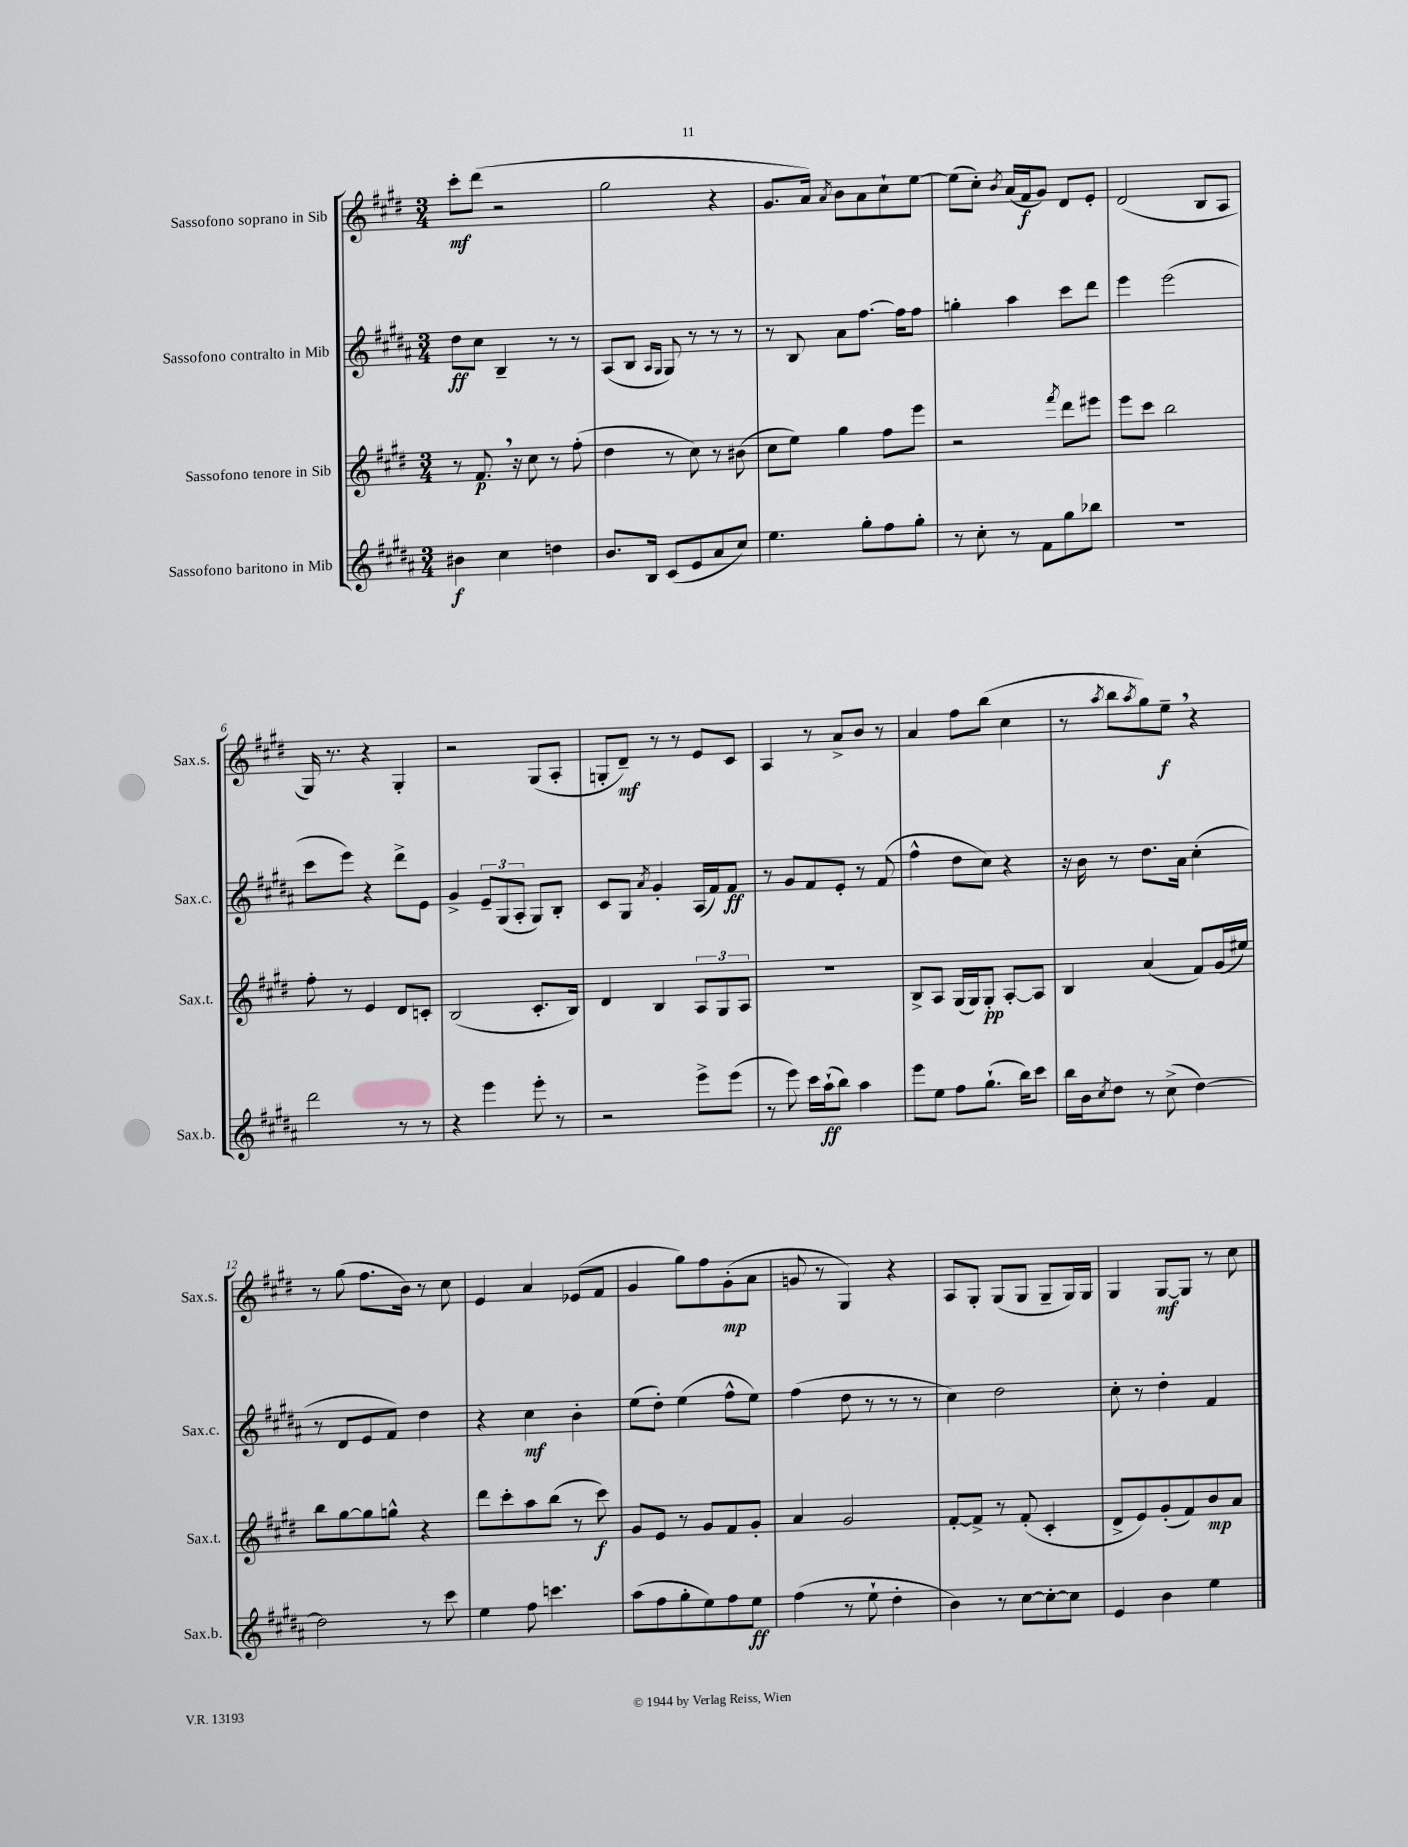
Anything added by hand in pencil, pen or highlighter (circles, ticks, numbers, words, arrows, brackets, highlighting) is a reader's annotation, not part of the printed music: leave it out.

**kern	**dynam	**kern	**dynam	**kern	**dynam	**kern	**dynam
*part4	*part4	*part3	*part3	*part2	*part2	*part1	*part1
*staff4	*staff4	*staff3	*staff3	*staff2	*staff2	*staff1	*staff1
*I"Sassofono baritono in Mib	*	*I"Sassofono tenore in Sib	*	*I"Sassofono contralto in Mib	*	*I"Sassofono soprano in Sib	*
*I'Sax.b.	*	*I'Sax.t.	*	*I'Sax.c.	*	*I'Sax.s.	*
*clefG2	*	*clefG2	*	*clefG2	*	*clefG2	*
*k[f#c#g#d#a#]	*	*k[f#c#g#d#]	*	*k[f#c#g#d#a#]	*	*k[f#c#g#d#]	*
*M3/4	*	*M3/4	*	*M3/4	*	*M3/4	*
=1	=1	=1	=1	=1	=1	=1	=1
4b#X\	f	8r	.	8dd#\L	ff	8ccc#'\L	mf
.	.	8.f#,/	p	8cc#\J	.	(8ddd#\J	.
4cc#\	.	.	.	4B~/	.	2r	.
.	.	16r	.	.	.	.	.
.	.	8cc#\	.	.	.	.	.
4ddn\	.	8r	.	8r	.	.	.
.	.	(8ff#'\	.	8r	.	.	.
=2	=2	=2	=2	=2	=2	=2	=2
8.b/L	.	4dd#\	.	(8A#/L	.	2gg#\	.
.	.	.	.	8B/J	.	.	.
16B/Jk	.	.	.	.	.	.	.
.	.	.	.	16qqA#/LL	.	.	.
.	.	.	.	16qqG#/JJ	.	.	.
(8c#/L	.	8r	.	8G#/)	.	.	.
8e/	.	8cc#\)	.	8r	.	.	.
8a#/	.	8r	.	8r	.	4r	.
8cc#/J)	.	(8b#X\	.	8r	.	.	.
=3	=3	=3	=3	=3	=3	=3	=3
4.ee\	.	8cc#\L	.	8r	.	8.g#/L	.
.	.	8ee\J)	.	8B/	.	.	.
.	.	.	.	.	.	16a/Jk)	.
.	.	.	.	.	.	8qa/	.
.	.	4gg#\	.	8a#\L	.	8b\L	.
8gg#'\L	.	.	.	[8.ff#\J	.	8a\	.
8ff#\	.	8ff#\L	.	.	.	8cc#`\	.
.	.	.	.	16ff#\KL]	.	.	.
8gg#'\J	.	8eee\J	.	8ff#\J	.	[8ee\J	.
=4	=4	=4	=4	=4	=4	=4	=4
8r	.	2r	.	4ggn'\	.	(8ee\L]	.
8cc#'\	.	.	.	.	.	8cc#'\J)	.
.	.	.	.	.	.	8qb/	.
8r	.	.	.	4aa#\	.	(16a/LL	.
.	.	.	.	.	.	16f#/J	f
8f#\L	.	.	.	.	.	8g#/J)	.
.	.	8qfff#/	.	.	.	.	.
8gg#\	.	8ddd#\L	.	8ccc#\L	.	8d#/L	.
8bb-X\J	.	8eee#X\J	.	8ddd#\J	.	8e'/J	.
=5	=5	=5	=5	=5	=5	=5	=5
2.r	.	8eee\L	.	4eee\	.	(2d#/	.
.	.	8ccc#\J	.	.	.	.	.
.	.	2bb\	.	(2eee\	.	.	.
.	.	.	.	.	.	8B/L	.
.	.	.	.	.	.	8A/J	.
!!LO:LB:g=z
=6	=6	=6	=6	=6	=6	=6	=6
2ddd#\	.	8ff#'\	.	8ccc#\L	.	16G#/)	.
.	.	.	.	.	.	8.r	.
.	.	8r	.	8eee\J)	.	.	.
.	.	4e/	.	4r	.	4r	.
8r	.	8d#/L	.	8ddd#^\L	.	4G#'/	.
8r	.	8cn'/J	.	8e\J	.	.	.
=7	=7	=7	=7	=7	=7	=7	=7
4r	.	(2B/	.	4g#^/	.	2r	.
4eee\	.	.	.	12e~/L	.	.	.
.	.	.	.	(12G#/	.	.	.
.	.	.	.	12A#'/J	.	.	.
8eee'\	.	8.c#'/L	.	8G#/L)	.	(8G#/L	.
8r	.	.	.	8B'/J	.	8A'/J	.
.	.	16B/Jk)	.	.	.	.	.
=8	=8	=8	=8	=8	=8	=8	=8
2r	.	4d#/	.	8c#/L	.	8Gn'/L	.
.	.	.	.	8G#/J	.	8d#~/J)	mf
.	.	.	.	8qa#/	.	.	.
.	.	4B/	.	4g#'/	.	8r	.
.	.	.	.	.	.	8r	.
8eee^\L	.	12A/L	.	(16A#/LL	.	8e/L	.
.	.	.	.	16f#/J)	.	.	.
.	.	12G#/	.	.	.	.	.
(8eee\J	.	.	.	8f#/J	ff	8c#/J	.
.	.	12A/J	.	.	.	.	.
=9	=9	=9	=9	=9	=9	=9	=9
8r	.	2.r	.	8r	.	4A/	.
8eee\)	.	.	.	8g#/L	.	.	.
16ccc#\LL	.	.	.	8f#/	.	8r	.
(16aa#`\J	ff	.	.	.	.	.	.
8bb\J)	.	.	.	8e'/J	.	8a^/L	.
4aa#\	.	.	.	8r	.	8b/J	.
.	.	.	.	(8f#/	.	8r	.
=10	=10	=10	=10	=10	=10	=10	=10
8eee\L	.	8B^/L	.	4ff#^^\	.	4a/	.
8ee\J	.	8A/J	.	.	.	.	.
8ff#\L	.	(16G#/LL	.	8dd#\L	.	8ff#\L	.
.	.	16G#/J)	.	.	.	.	.
(8.gg#`\J	.	8G#'/J	pp	8cc#\J)	.	(8bb\J	.
.	.	[8A'/L	.	4r	.	4cc#\	.
16bb\KL)	.	.	.	.	.	.	.
8ccc#\J	.	8A/J]	.	.	.	.	.
=11	=11	=11	=11	=11	=11	=11	=11
16bb\LL	.	4B/	.	16r	.	8r	.
16b\J	.	.	.	16b\	.	.	.
8qcc#/	.	.	.	.	.	8qaa/	.
8dd#\J	.	.	.	8r	.	8bb\L	.
.	.	.	.	.	.	8qaa/	.
8r	.	(4a/	.	8.dd#\L	.	8gg#\)	.
(8cc#^\	.	.	.	.	.	8ee~,\J	f
.	.	.	.	16a#\Jk	.	.	.
[4dd#\)	.	8f#/L)	.	(4cc#'\	.	4r	.
.	.	(16g#/L	.	.	.	.	.
.	.	16ee#X/JJ)	.	.	.	.	.
!!LO:LB:g=z
=12	=12	=12	=12	=12	=12	=12	=12
2dd#\]	.	8bb\L	.	8r	.	8r	.
.	.	[8gg#\	.	8d#/L	.	(8gg#\	.
.	.	8gg#\]	.	8e/	.	8.ff#\L	.
.	.	8ggn^^\J	.	8f#/J)	.	.	.
.	.	.	.	.	.	16b\Jk)	.
8r	.	4r	.	4dd#\	.	8r	.
8ccc#\	.	.	.	.	.	8cc#\	.
=13	=13	=13	=13	=13	=13	=13	=13
4ee\	.	8ddd#\L	.	4r	.	4e/	.
.	.	8ccc#'\	.	.	.	.	.
8ff#\	.	8aa\	.	4cc#\	mf	4a/	.
4.cccn\	.	(8bb\J	.	.	.	.	.
.	.	8r	.	4b'\	.	(8e-X/L	.
.	.	8ccc#\)	f	.	.	8f#/J	.
=14	=14	=14	=14	=14	=14	=14	=14
(8aa#\L	.	8g#/L	.	(8ee\L	.	4g#/	.
8ff#\	.	8e/J	.	8dd#'\J)	.	.	.
8gg#'\	.	8r	.	(4ee\	.	8gg#\L)	.
8ee\)	.	8g#/L	.	.	.	8ff#\	.
8ff#\	.	8f#/	.	8ff#^^\L	.	(8g#'\	mp
8ee\J	ff	8g#'/J	.	8ee\J)	.	8a\J	.
=15	=15	=15	=15	=15	=15	=15	=15
(4ff#\	.	4a/	.	(4ff#\	.	8gn/	.
.	.	.	.	.	.	8r	.
8r	.	2g#/	.	8dd#\	.	4G#/)	.
8ee`\	.	.	.	8r	.	.	.
4dd#'\	.	.	.	8r	.	4r	.
.	.	.	.	8r	.	.	.
=16	=16	=16	=16	=16	=16	=16	=16
4b\)	.	[8f#'/L	.	4cc#\)	.	8A/L	.
.	.	8f#^/J]	.	.	.	8G#'/J	.
8r	.	8r	.	2dd#\	.	(8G#/L	.
[8cc#\L	.	(8f#'/	.	.	.	8G#/J	.
8cc#'\_	.	4c#'/	.	.	.	8G#~/L	.
8cc#\J]	.	.	.	.	.	16G#/L)	.
.	.	.	.	.	.	16G#/JJ	.
=17	=17	=17	=17	=17	=17	=17	=17
4e/	.	8d#^/L	.	8cc#'\	.	4G#/	.
.	.	8e/)	.	8r	.	.	.
4b\	.	(8g#'/	.	4dd#'\	.	[8G#/L	mf
.	.	8f#/)	.	.	.	8G#/J]	.
4ee\	.	8b/	mp	4f#/	.	8r	.
.	.	8a/J	.	.	.	8cc#\	.
==	==	==	==	==	==	==	==
*-	*-	*-	*-	*-	*-	*-	*-
